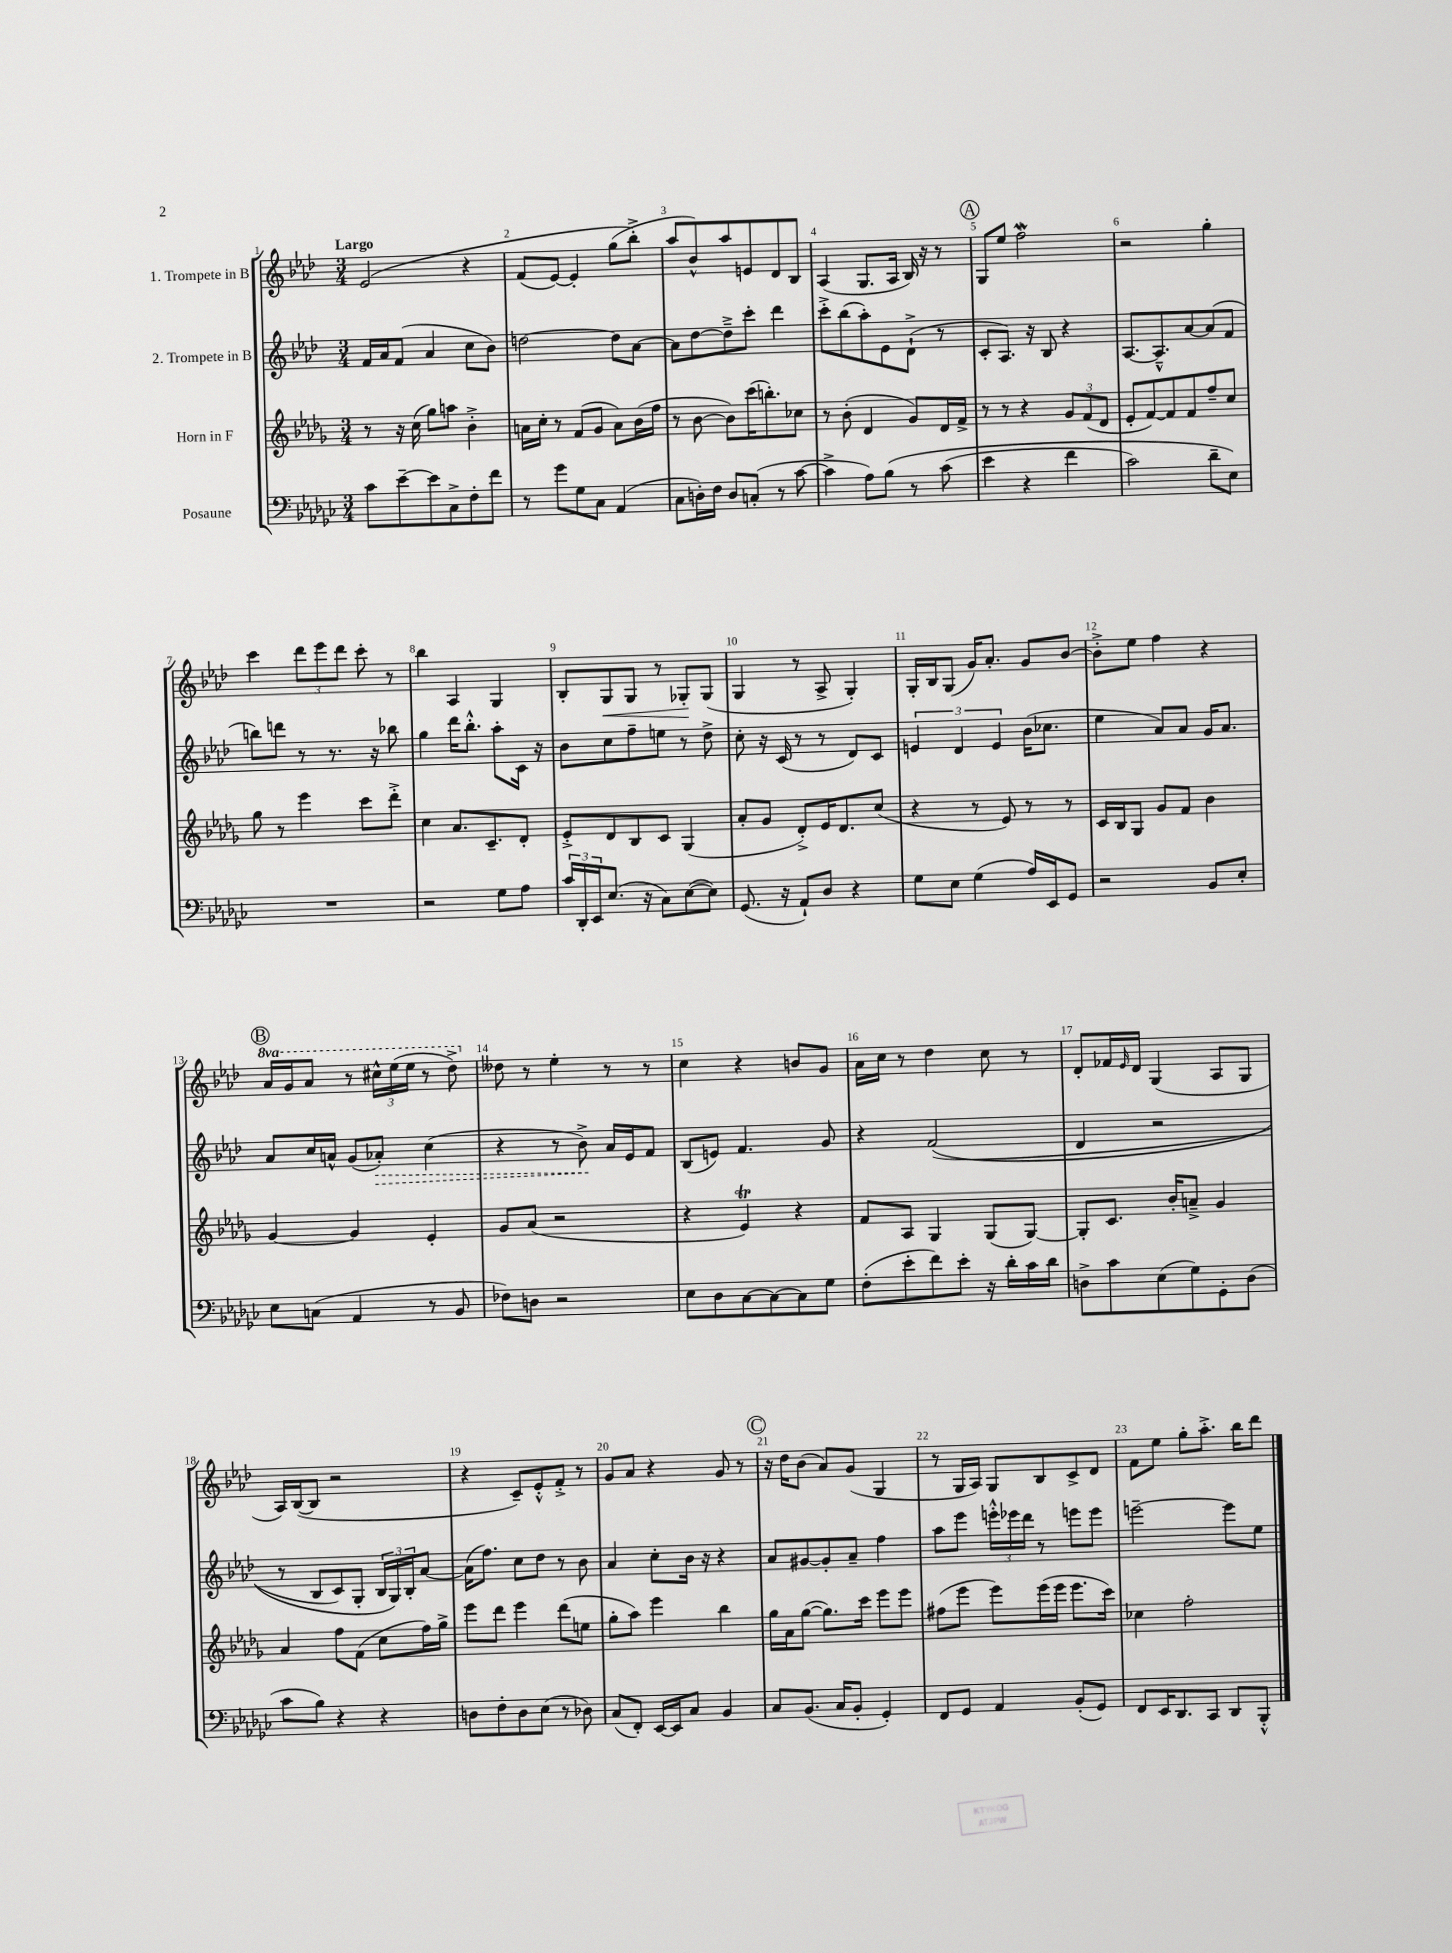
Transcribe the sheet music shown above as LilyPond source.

<<
\new StaffGroup <<
\new Staff = "s0" \with { instrumentName = "1. Trompete in B" } {
    \clef treble \key aes \major \numericTimeSignature \time 3/4 \set Staff.ottavationMarkups = #ottavation-simple-ordinals \tempo "Largo"
    ees'2\( r4 |
    f'8( ees'8~) ees'4-. g''8( bes''8-.->\) |
    aes''8 bes'8-^) aes''8 e'8 des'8 bes8 |
    aes4( g8. aes16 bes16) r16 r8 |
    \mark \markup { \circle "A" } g8 ees''8 f''2\mordent |
    r2 g''4-. |
    c'''4 \tuplet 3/2 { des'''8 ees'''8 des'''8 } c'''8-. r8 |
    bes''4 aes4 g4 |
    bes8-. g8\< g8 r8 ges8-.\! ges8( |
    g4 r8 aes8-> g4-.) |
    g16-. bes16 g8( g'16) aes'8.-. g'8 bes'8~ |
    bes'8-.-> ees''8 f''4 r4 |
    \mark \markup { \circle "B" } \ottava #1 aes''16 g''16 aes''8 r8 \tuplet 3/2 { cis'''16-^ ees'''16( ees'''16 } r8 des'''8->) \ottava #0 |
    deses''8 r8 ees''4-. r8 r8 |
    c''4 r4 b'8 g'8 |
    aes'16 c''16 r8 des''4 c''8 r8 |
    des'8-. fes'16 \grace { ees'16 } des'16 g4( aes8 g8 |
    aes16) bes16~( bes8 r2 |
    r4 c'8--) ees'8-.-^ f'8-.-> r8 |
    g'8 aes'8 r4 g'8 r8 |
    \mark \markup { \circle "C" } r16 des''16 bes'8( aes'8) g'8( g4 |
    r8 g16 aes16) g8 bes8 c'8-> des'8 |
    f'8 ees''8 g''8-. aes''8.-.-> bes''16 des'''8 \bar "|." |
}
\new Staff = "s1" \with { instrumentName = "2. Trompete in B" } {
    \clef treble \key aes \major \numericTimeSignature \time 3/4
    f'16 aes'16 f'8( aes'4 c''8 bes'8) |
    d''2~ d''8 aes'8~ |
    aes'8 des''8~ des''8---> c'''8-. des'''4 |
    c'''8-.-> bes''8( aes''8-.) ees'8 des'8-!->( r8 |
    \mark \markup { \circle "A" } c'8-. aes8.) r16 bes8 r4 |
    aes8.~ aes8.---^ aes'8~ aes'8( f'8 |
    b''8) d'''8 r8 r8. r16 bes''8 |
    g''4 des'''16 bes''8.-.-^ aes''8-. c'16 r16 |
    bes'8 c''8 f''8-- e''8 r8 des''8-> |
    c''8-. r16 c'16( r8 r8 des'8) c'8 |
    \tuplet 3/2 { e'4 des'4 e'4 } bes'16( ces''8. |
    ees''4 aes'8) aes'8 g'16 aes'8. |
    \mark \markup { \circle "B" } aes'8 c''16 a'16-^ g'8( \once \override Hairpin.style = #'dashed-line aes'8-.\>) c''4( |
    r4 r8 bes'8->\!) aes'16 ees'16 f'8 |
    bes8( e'8) f'4. g'8 |
    r4 f'2(\( |
    des'4 r2 |
    r8 bes8 c'8) g8-. \tuplet 3/2 { bes16 g16\) bes16-. } aes'8~ |
    aes'16( f''8.) c''8 des''8 r8 bes'8 |
    aes'4 c''8-. bes'16 r16 r4 |
    \mark \markup { \circle "C" } aes'8 gis'8~ gis'8-. aes'8-- f''4 |
    aes''8 ees'''8 \tuplet 3/2 { e'''16-.-^ ees'''16 des'''16 } r8 e'''8 e'''8 |
    e'''2~-- e'''8 ees''8 \bar "|." |
}
\new Staff = "s2" \with { instrumentName = "Horn in F" } {
    \clef treble \key des \major \numericTimeSignature \time 3/4
    r8 r16 c''16( ges''8) a''8 bes'4-.-> |
    a'16 c''16-. r8 f'8( ges'8 a'8) bes'16( f''16 |
    r8 bes'8~ bes'8) c'''16( b''8.-.) ces''8 |
    r8 bes'8-.( des'4 ges'8) des'16 f'16-> |
    \mark \markup { \circle "A" } r8 r8 r4 \tuplet 3/2 { ges'8 f'8( des'8 } |
    ees'8-. f'8~) f'8 f'8 f''8-- c''8 |
    ges''8 r8 ees'''4 c'''8 des'''8-.-> |
    c''4 aes'8. c'8.-- des'8-. |
    ees'8-.-> des'8 bes8 c'8 ges4( |
    aes'8-. ges'8 des'8-.->) ees'16 des'8. c''8( |
    r4 r8 ees'8) r8 r8 |
    c'16 bes16 ges8 ges'8 f'8 bes'4 |
    \mark \markup { \circle "B" } ges'4~ ges'4 ees'4-. |
    ges'8 aes'8( r2 |
    r4 ees'4\trill) r4 |
    f'8 aes8 ges4 ges8( ges8~) |
    ges8-. c'8. bes'16-. a'8---> ges'4 |
    aes'4 f''8 f'8( c''8 f''16) ges''16-> |
    ees'''8 des'''8 ees'''4 des'''8( e''8 |
    ges''8-. aes''8) ees'''4 bes''4 |
    \mark \markup { \circle "C" } ges''16 aes'16 ges''8~( ges''8.) c'''16 ees'''8 ees'''8 |
    fis''8( ees'''8 ees'''8) ees'''16( ees'''16 ees'''8. c'''16) |
    ces''4 f''2-. \bar "|." |
}
\new Staff = "s3" \with { instrumentName = "Posaune" } {
    \clef bass \key ges \major \numericTimeSignature \time 3/4
    ces'8 ees'8~-- ees'8 ces8-> f8-. f'8 |
    r8 ges'8 ges8 ces8 aes,4( |
    ces8 d16-.) f16 d8 c8-.( r8 ces'8~ |
    ces'4-> aes8) bes8\( r8 ces'8( |
    \mark \markup { \circle "A" } ees'4 r4 f'4 |
    ces'2) des'8-- ees8\) |
    R2. |
    r2 ges8 aes8 |
    \tuplet 3/2 { ces'16 des,16-. ees,16 } ees8.( r16 ces8) ees8~( ees8) |
    ges,8.( r16 aes,8-!) des8 r4 |
    ges8 ees8 ges4( aes16) ees,16 ges,8 |
    r2 bes,8 ees8-. |
    \mark \markup { \circle "B" } ees8 c8( aes,4 r8 bes,8 |
    fes8) d8 r2 |
    ees8 des8 ces8~ ces8~ ces8 ges8 |
    f8-.( ees'8-. f'8) ees'8-. r16 des'16-. ces'16 des'16 |
    d8-> ces'8 ees8( ges8) ges,8-. d8( |
    ces'8 bes8) r4 r4 |
    d8 f8-. d8 ees8( r8 des8) |
    ces8( f,8-.) ees,16~ ees,16 ces8 bes,4 |
    \mark \markup { \circle "C" } ces8 bes,8.( ces16 bes,8-. ges,4-.) |
    f,8 ges,8 aes,4 bes,8-.( ges,8) |
    f,8 ees,16 des,8. ces,8 des,8 bes,,8-.-^ \bar "|." |
}
>>
>>
\layout { \context { \Score \override BarNumber.break-visibility = ##(#f #t #t) barNumberVisibility = #all-bar-numbers-visible } }
